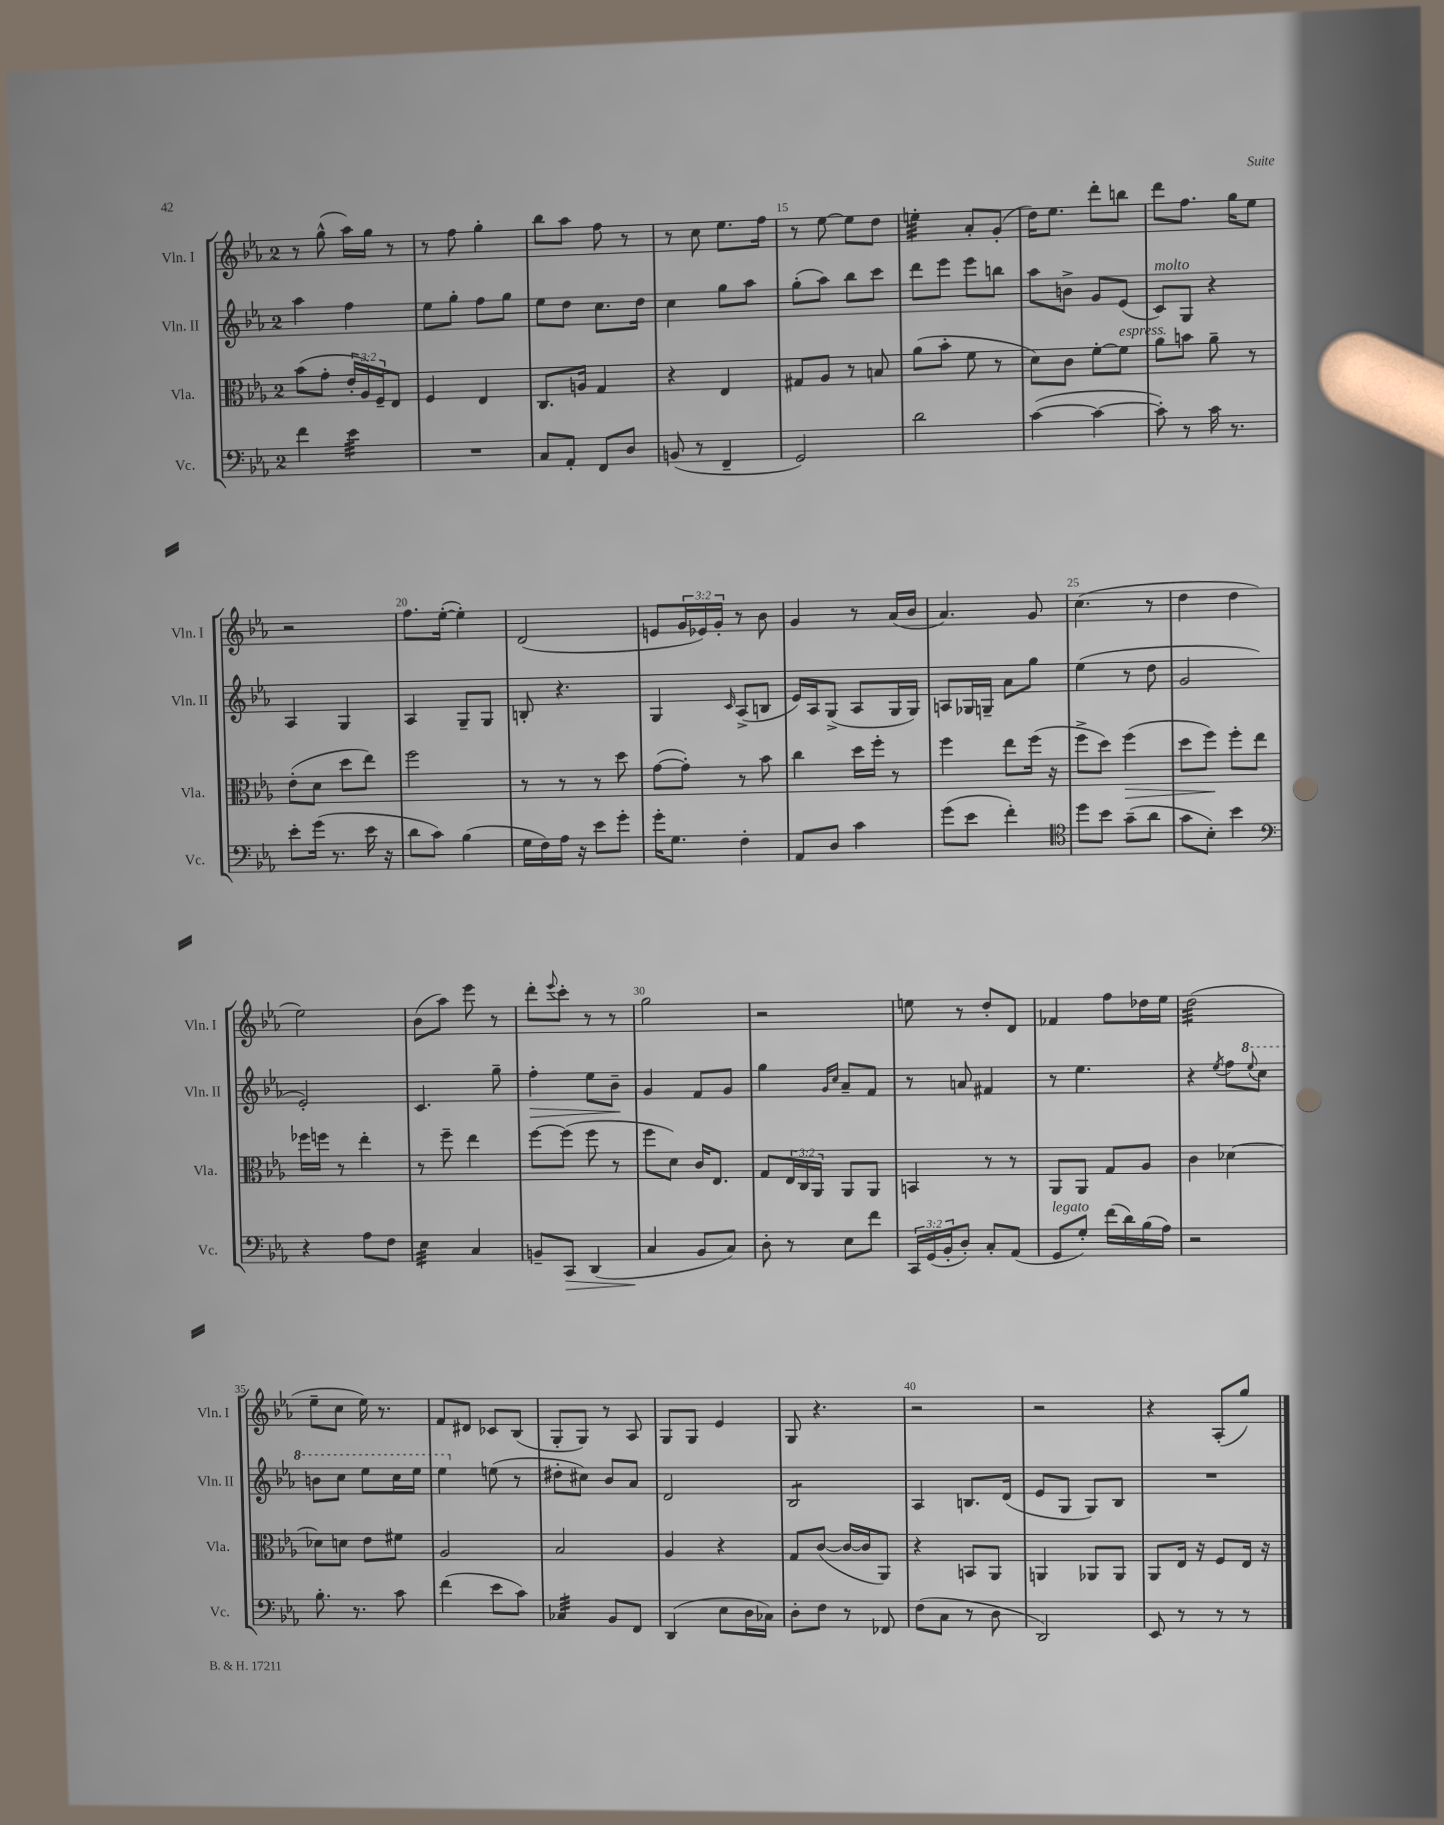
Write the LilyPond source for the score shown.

<<
\new StaffGroup <<
\new Staff = "s0" \with { instrumentName = "Vln. I" shortInstrumentName = "Vln. I" } {
    \clef treble \key ees \major \once \override Staff.TimeSignature.style = #'single-digit \time 2/4 \override Staff.TupletNumber.text = #tuplet-number::calc-fraction-text
    r8 g''8-^( aes''16) g''16 r8 |
    r8 f''8 g''4-. |
    bes''8 aes''8 f''8 r8 |
    r8 c''8 ees''8. f''16 |
    r8 ees''8~ ees''8 d''8 |
    e''4:32-. aes'8-. g'8-.( |
    d''16) ees''8. d'''8-. b''8 |
    d'''8 f''8. g''16 ees''8 |
    r2 |
    f''8. ees''16~-.( ees''4-.) |
    d'2( |
    e'8 \tuplet 3/2 { g'16 ees'16) g'16-. } r8 bes'8 |
    g'4 r8 aes'16( bes'16 |
    aes'4.) g'8 |
    c''4.( r8 |
    d''4 d''4 |
    ees''2) |
    bes'8( aes''8) ees'''8 r8 |
    d'''8-. \appoggiatura { ees'''8 } c'''8-. r8 r8 |
    g''2 |
    r2 |
    e''8 r8 d''8-. d'8 |
    fes'4 f''8 des''16 ees''16 |
    d''2:32( |
    ees''8-- c''8 ees''16) r8. |
    f'8 dis'8 ces'8 bes8( |
    g8-. g8) r8 aes8 |
    g8 g8 ees'4 |
    g8 r4. |
    r2 |
    r2 |
    r4 aes8-.( g''8) \bar "|." |
}
\new Staff = "s1" \with { instrumentName = "Vln. II" shortInstrumentName = "Vln. II" } {
    \clef treble \key ees \major \once \override Staff.TimeSignature.style = #'single-digit \time 2/4
    aes''4 f''4 |
    ees''8 g''8-. f''8 g''8 |
    ees''8 d''8 c''8. d''16 |
    c''4 g''8 aes''8 |
    g''8-.( aes''8) bes''8 c'''8 |
    d'''8 ees'''8 ees'''8 b''8 |
    aes''8 b'8-> g'8 ees'8( |
    c'8^\markup { \italic "molto" }) g8 r4 |
    aes4 g4 |
    aes4 g8-- g8 |
    b8-. r4. |
    g4 \grace { c'16 } aes8->( b8 |
    ees'16) aes16 g8->( aes8 g16 g16) |
    a8 ges16 g16-- aes'8 g''8 |
    ees''4( r8 d''8 |
    g'2 |
    ees'2-.) |
    c'4. g''8-- |
    f''4-.\> ees''8 bes'8--\! |
    g'4 f'8 g'8 |
    g''4 \grace { g'16 c''16 } aes'8-- f'8 |
    r8 a'8 fis'4 |
    r8 ees''4. |
    r4 \acciaccatura { ees''8 } f''8 \ottava #1 \appoggiatura { ees'''8 } c'''8 |
    b''8 c'''8 ees'''8 c'''16 ees'''16 |
    ees'''4 \ottava #0 e''8( r8 |
    dis''8-. cis''8) bes'8 aes'8 |
    d'2 |
    bes2:8 |
    aes4 b8. d'16( |
    ees'8 g8 g8) bes8 |
    R2 \bar "|." |
}
\new Staff = "s2" \with { instrumentName = "Vla." shortInstrumentName = "Vla." } {
    \clef alto \key ees \major \once \override Staff.TimeSignature.style = #'single-digit \time 2/4 \override Staff.TupletNumber.text = #tuplet-number::calc-fraction-text
    bes'8( g'8-. \tuplet 3/2 { ees'16-. aes16) f16-- } ees8 |
    f4 ees4 |
    c8. a16 g4 |
    r4 ees4 |
    gis8 aes8 r8 b8 |
    aes'8( bes'8-. f'8 r8 |
    d'8) c'8 f'8~-. f'8^\markup { \italic "espress." } |
    aes'8 b'8 aes'8-- r8 |
    ees'8-.( d'8 d''8 ees''8) |
    f''2 |
    r8 r8 r8 d''8 |
    g'8~( g'8-.) r8 bes'8 |
    c''4 d''16 f''16-. r8 |
    f''4 ees''8 f''16( r16 |
    f''8-> d''8) f''4\>( |
    d''8 f''8\!) f''8-. ees''8 |
    fes''16 f''16 r8 ees''4-. |
    r8 f''8-- ees''4 |
    f''8~ f''8( f''8 r8 |
    f''8 d'8) c'16 ees8. |
    g8 \tuplet 3/2 { ees16 c16 aes,16 } aes,8 aes,8 |
    b,4 r8 r8 |
    aes,8 aes,8 g8 aes8 |
    c'4 des'4~ |
    des'8 d'8 ees'8 fis'8 |
    aes2 |
    bes2 |
    aes4 r4 |
    g8 c'8~( c'16~ c'16 aes,8) |
    r4 b,8 aes,8 |
    a,4 aes,8 aes,8 |
    aes,8 ees16 r16 f8 ees16 r16 \bar "|." |
}
\new Staff = "s3" \with { instrumentName = "Vc." shortInstrumentName = "Vc." } {
    \clef bass \key ees \major \once \override Staff.TimeSignature.style = #'single-digit \time 2/4 \override Staff.TupletNumber.text = #tuplet-number::calc-fraction-text
    f'4 ees'4:32 |
    R2 |
    c8 aes,8-. f,8 d8 |
    b,8( r8 f,4-- |
    g,2) |
    d'2 |
    c'4~( c'4~ |
    c'8-.) r8 c'16 r8. |
    ees'8-. g'16( r8. ees'16 r16 |
    d'8 c'8) bes4( |
    g16 f16) aes16 r16 ees'8 g'8-. |
    g'16-. g8. f4-. |
    aes,8 d8 c'4 |
    g'8( ees'8 f'4-.) |
    \clef tenor d''8 bes'8 g'8--( aes'8 |
    g'8 bes8-.) bes'4 |
    \clef bass r4 aes8 f8 |
    ees4:32 c4 |
    b,8-- c,8\> d,4( |
    c4\! bes,8 c8) |
    d8-. r8 ees8 f'8 |
    \tuplet 3/2 { c,16 g,16( bes,16-. } d8-.) c8-. aes,8( |
    g,8^\markup { \italic "legato" } g8-.) f'16( d'16) bes16( aes16) |
    r2 |
    bes8.-. r8. c'8 |
    f'4( ees'8 c'8) |
    ces4:32 bes,8 f,8 |
    d,4( ees8 d16 ces16) |
    d8-. f8 r8 fes,8 |
    f8( c8 r8 d8 |
    d,2) |
    ees,8 r8 r8 r8 \bar "|." |
}
>>
>>
\layout { \context { \Score currentBarNumber = #11 \override BarNumber.break-visibility = ##(#f #t #t) barNumberVisibility = #(every-nth-bar-number-visible 5) } }
